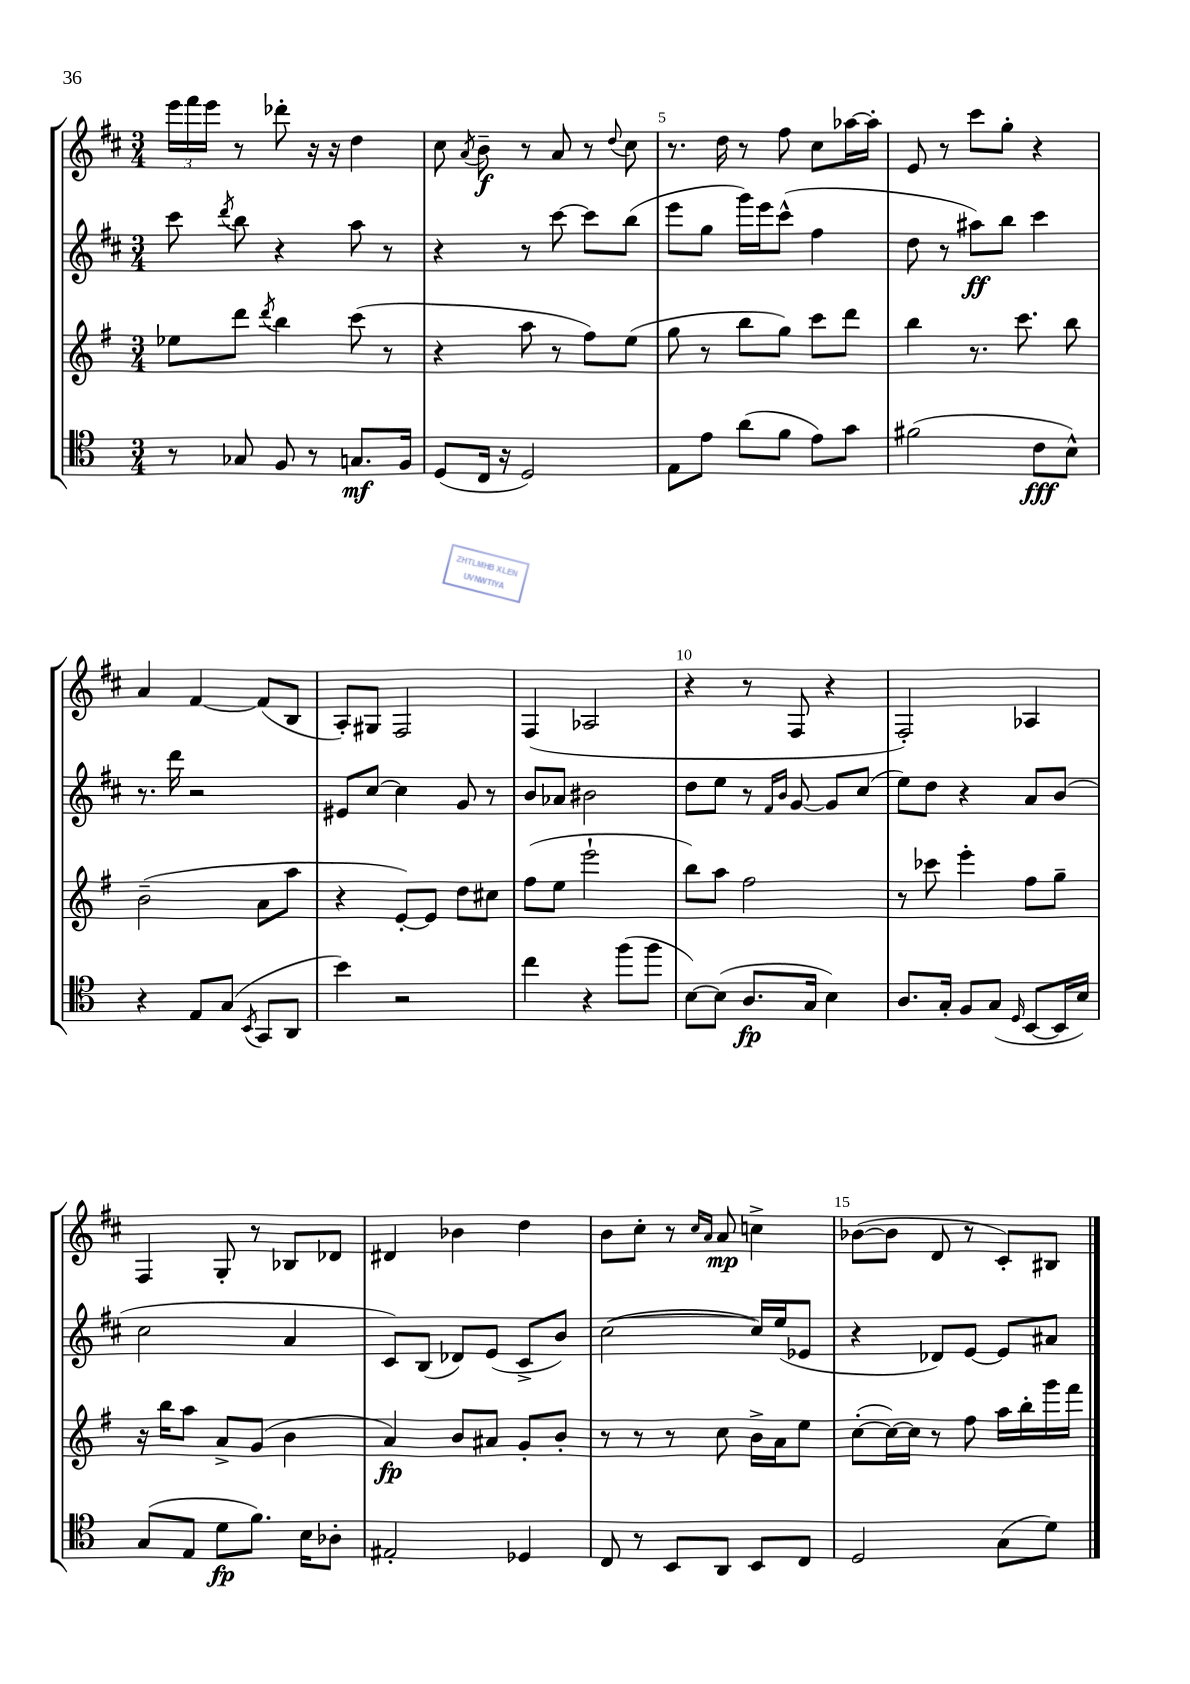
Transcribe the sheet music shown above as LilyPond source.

<<
\new StaffGroup <<
\new Staff = "s0" {
    \clef treble \key d \major \numericTimeSignature \time 3/4
    \autoBeamOff \tuplet 3/2 { e'''16[ fis'''16 e'''16] } r8 des'''8-. r16 r16 d''4 |
    cis''8 \acciaccatura { a'8 } b'8--\f r8 a'8 r8 \appoggiatura { d''8 } cis''8 |
    r8. d''16 r8 fis''8 cis''8[ aes''16~ aes''16]-. |
    e'8 r8 cis'''8[ g''8]-. r4 |
    a'4 fis'4~ fis'8[( b8] |
    a8[-.) gis8] fis2 |
    fis4( aes2 |
    r4 r8 fis8 r4 |
    fis2-.) aes4 |
    fis4 g8-. r8 bes8[ des'8] |
    dis'4 bes'4 d''4 |
    b'8[ cis''8]-. r8 \grace { cis''16[ a'16] } a'8\mp c''4-> |
    bes'8[~( bes'8] d'8 r8 cis'8[-.) bis8] \bar "|." |
}
\new Staff = "s1" {
    \clef treble \key d \major \numericTimeSignature \time 3/4
    \autoBeamOff cis'''8 \acciaccatura { d'''8 } b''8 r4 a''8 r8 |
    r4 r8 cis'''8~ cis'''8[ b''8]( |
    e'''8[ g''8] g'''16[) e'''16 cis'''8]-^( fis''4 |
    d''8 r8 ais''8[\ff) b''8] cis'''4 |
    r8. d'''16 r2 |
    eis'8[ cis''8]~ cis''4 g'8 r8 |
    b'8[ aes'8] bis'2 |
    d''8[ e''8] r8 \grace { fis'16[ b'16] } g'8~ g'8[ cis''8]( |
    e''8[) d''8] r4 a'8[ b'8]( |
    cis''2 a'4 |
    cis'8[) b8]( des'8[) e'8]( cis'8[-> b'8]) |
    cis''2~( cis''16[) e''16( ees'8] |
    r4 des'8[) e'8]~ e'8[ ais'8] \bar "|." |
}
\new Staff = "s2" {
    \clef treble \key g \major \numericTimeSignature \time 3/4
    \autoBeamOff ees''8[ d'''8] \acciaccatura { d'''8 } b''4 c'''8( r8 |
    r4 a''8 r8 fis''8[) e''8]( |
    g''8 r8 b''8[ g''8]) c'''8[ d'''8] |
    b''4 r8. c'''8. b''8 |
    b'2--( a'8[ a''8] |
    r4 e'8[~-.) e'8] d''8[ cis''8] |
    fis''8[( e''8] e'''2-! |
    b''8[) a''8] fis''2 |
    r8 ces'''8 e'''4-. fis''8[ g''8]-- |
    r16 b''16[ a''8] a'8[-> g'8]( b'4 |
    a'4\fp) b'8[ ais'8] g'8[-. b'8]-. |
    r8 r8 r8 c''8 b'16[-> a'16 e''8] |
    c''8[~-.( c''16~) c''16] r8 fis''8 a''16[ b''16-. g'''16 fis'''16] \bar "|." |
}
\new Staff = "s3" {
    \clef tenor \key c \major \numericTimeSignature \time 3/4
    \autoBeamOff r8 ges8 f8 r8 g8.[\mf f16] |
    d8[( c16] r16 d2) |
    e8[ e'8] a'8[( f'8] e'8[) g'8] |
    fis'2( c'8[\fff b8]-^) |
    r4 e8[ g8]( \acciaccatura { b,8 } g,8[ a,8] |
    b'4) r2 |
    c''4 r4 f''8[( f''8] |
    b8[~) b8]( a8.[\fp g16] b4) |
    a8.[ g16]-. f8[ g8]( \grace { d16 } b,8[~ b,16 b16]) |
    g8[( e8] d'8[\fp f'8.]) b16[ aes8]-. |
    eis2-. des4 |
    c8 r8 b,8[ a,8] b,8[ c8] |
    d2 g8[( d'8]) \bar "|." |
}
>>
>>
\layout { \context { \Score currentBarNumber = #3 \override BarNumber.break-visibility = ##(#f #t #t) barNumberVisibility = #(every-nth-bar-number-visible 5) } }
